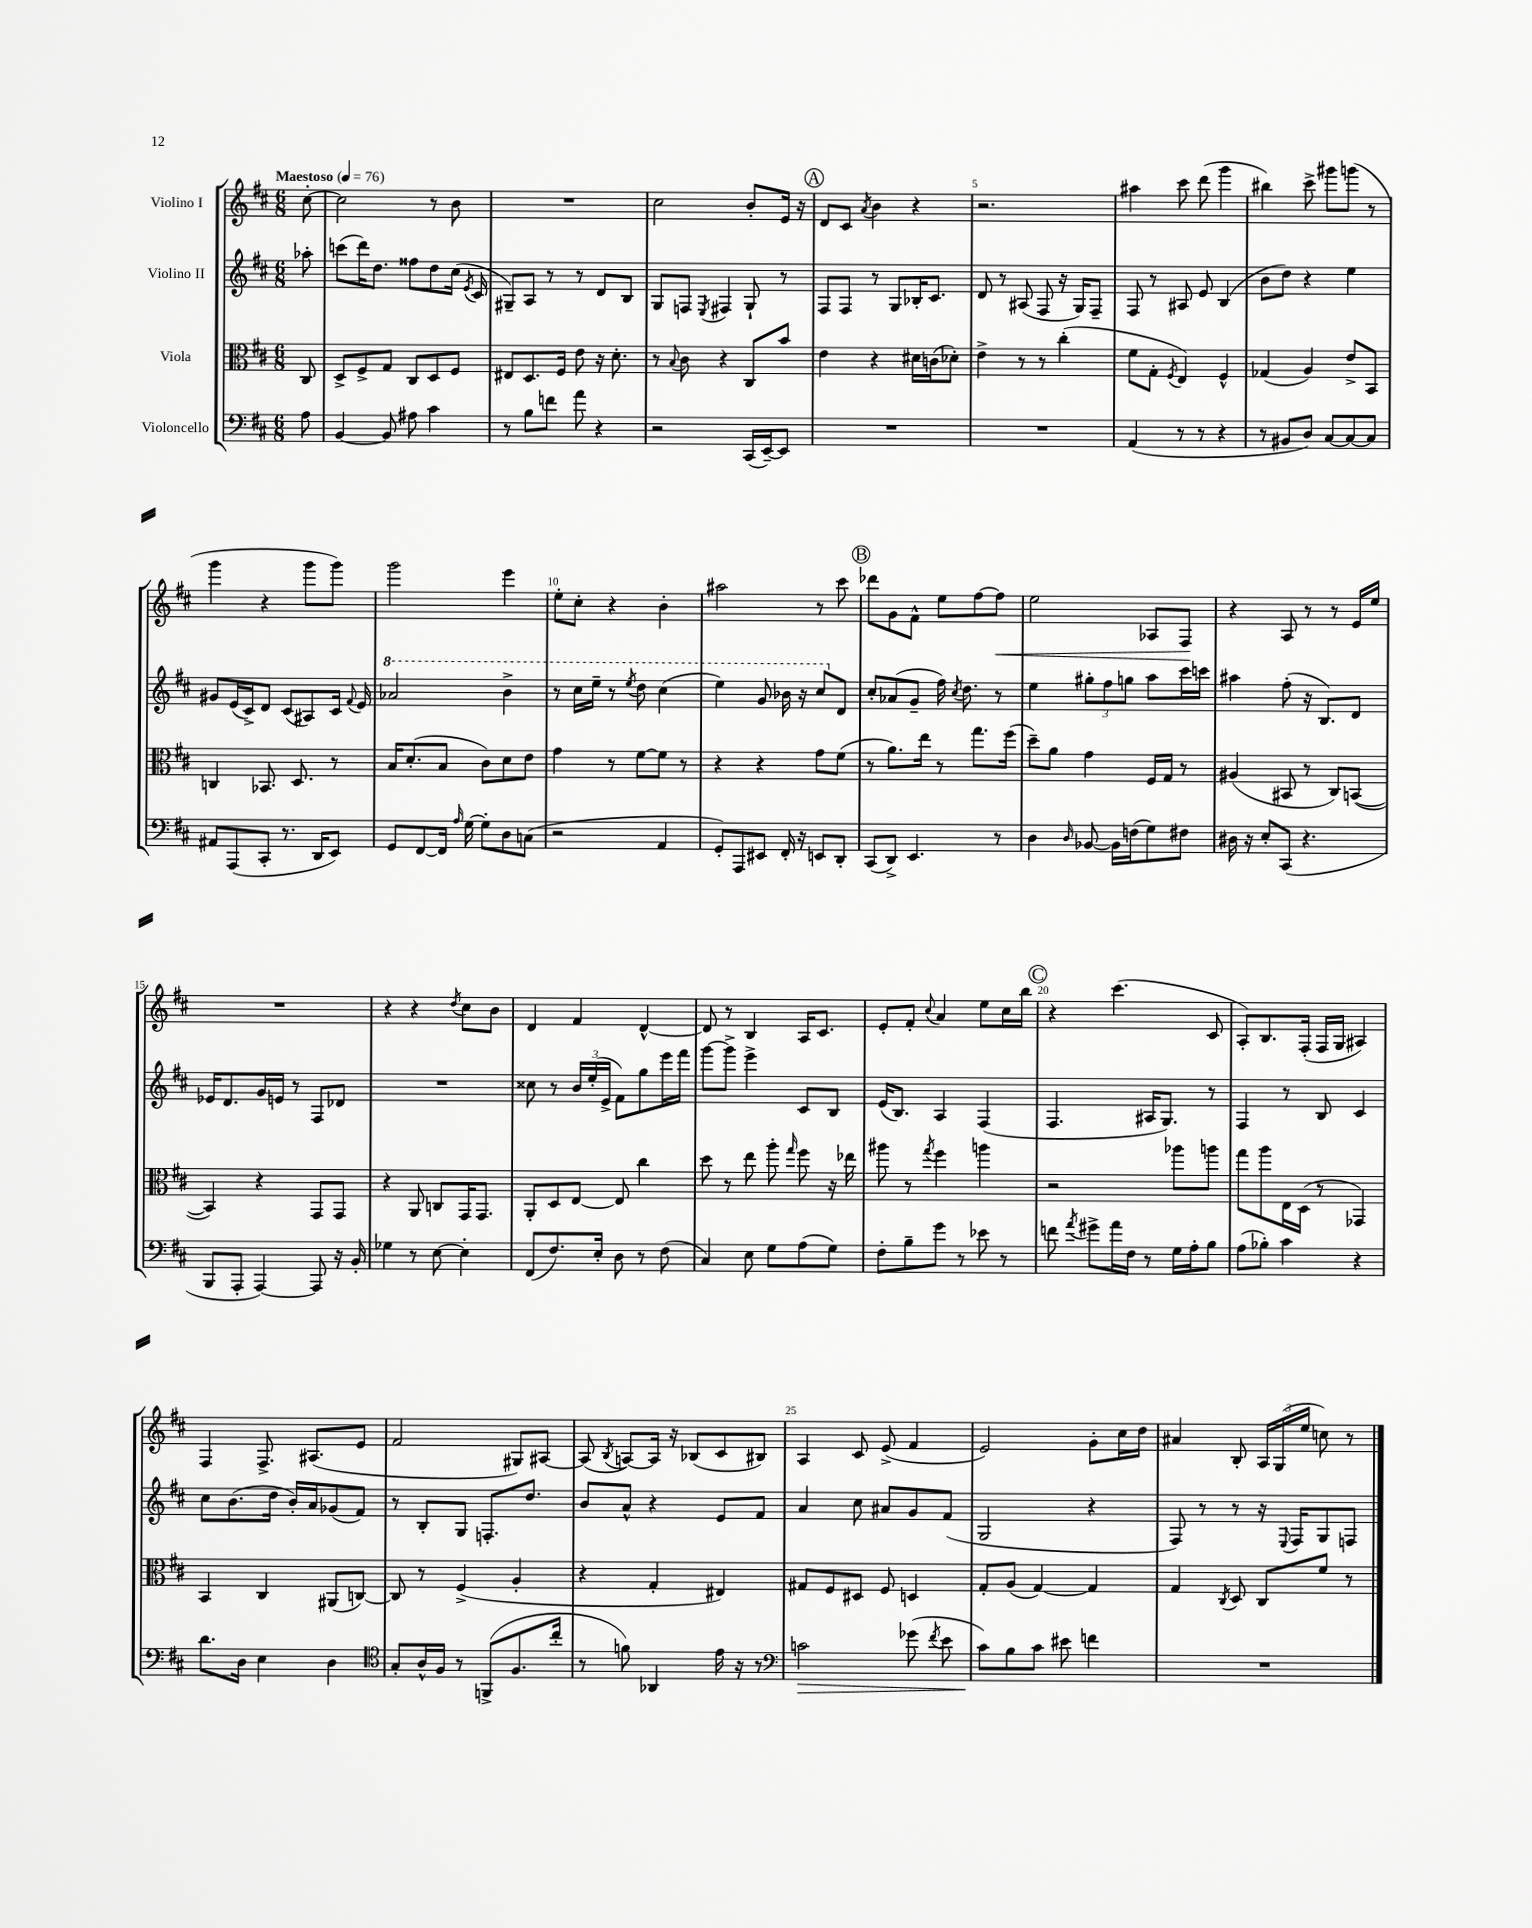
<<
\new StaffGroup <<
\new Staff = "s0" \with { instrumentName = "Violino I" } {
    \clef treble \key d \major \numericTimeSignature \time 6/8 \partial 8 \tempo "Maestoso" 4 = 76
    \autoBeamOff cis''8~-. |
    cis''2 r8 b'8 |
    R2. |
    cis''2 b'8[-. e'16] r16 |
    \mark \markup { \circle "A" } d'8[ cis'8] \acciaccatura { a'8 } b'4 r4 |
    r2. |
    ais''4 cis'''8 d'''8( g'''4 |
    bis''4) cis'''8-> gis'''8[ g'''8]( r8 |
    g'''4 r4 g'''8[ g'''8]) |
    g'''2 e'''4 |
    e''8[-. cis''8]-. r4 b'4-. |
    ais''2 r8 cis'''8 |
    \mark \markup { \circle "B" } des'''8[ g'8 fis'8]-^ e''8[ fis''8~ fis''8]\< |
    e''2 aes8[ fis8]\! |
    r4 a8 r8 r8 e'16[ e''16] |
    R2. |
    r4 r4 \acciaccatura { d''8 } cis''8[ b'8] |
    d'4 fis'4 d'4~-^ |
    d'8 r8 b4 a16[ cis'8.] |
    e'8[-. fis'8]-. \appoggiatura { cis''8 } a'4 e''8[ cis''16 b''16] |
    \mark \markup { \circle "C" } r4 cis'''4.( cis'8 |
    a8[-.) b8. fis16]-.( fis16[ g16] ais4) |
    fis4 fis8.-> ais8.[( e'8] |
    fis'2 gis8[) ais8]~ |
    ais8( \acciaccatura { b8 } a8[~) a16] r16 bes8[( cis'8 bis8]) |
    a4 cis'8 e'8->( fis'4 |
    e'2) g'8[-. cis''16 d''16] |
    ais'4 b8-. \tuplet 3/2 { a16[ g16( e''16] } c''8) r8 \bar "|." |
}
\new Staff = "s1" \with { instrumentName = "Violino II" } {
    \clef treble \key d \major \numericTimeSignature \time 6/8 \partial 8
    \autoBeamOff aes''8-. |
    c'''8[( d'''16) d''8.] fisis''8[ d''8 cis''16]( \acciaccatura { e'8 } cis'16 |
    gis8[--) a8] r8 r8 d'8[ b8] |
    g8[ f8] \acciaccatura { e8 } fis4 g8-! r8 |
    \mark \markup { \circle "A" } fis8[ fis8] r8 g8[ bes16-. cis'8.] |
    d'8 r8 ais8( fis8 r16 g16[) fis8]-- |
    fis8 r8 ais8 e'8 b4( |
    b'8[ d''8]) r4 e''4 |
    gis'8[ e'16( cis'16->) d'8] cis'8[( ais8) cis'16] \appoggiatura { fis'8 } e'16 |
    \ottava #1 aes''2 b''4-> |
    r8 cis'''16[ e'''16]-- r8 \acciaccatura { e'''8 } d'''8 cis'''4( |
    e'''4) g''8 bes''16 r16 cis'''8[ \ottava #0 d'8] |
    \mark \markup { \circle "B" } cis''8[-. aes'8( g'8]-- fis''16) \acciaccatura { cis''8 } d''8. r8 |
    e''4 \tuplet 3/2 { gis''8[-. fis''8 g''8] } a''8[ cis'''16 c'''16] |
    ais''4 fis''8-.( r16 b8.[) d'8] |
    ees'16[ d'8. g'16 e'16] r8 fis8[ des'8] |
    R2. |
    cisis''8 r8 \tuplet 3/2 { b'16[ e''16-.( e'16]-> } fis'8[) g''8 e'''16 fis'''16] |
    g'''8[~ g'''8]-> e'''4-> cis'8[ b8] |
    e'16[( b8.]) a4 fis4( |
    \mark \markup { \circle "C" } fis4. ais16[ g8.]) r8 |
    fis4 r8 b8 cis'4 |
    cis''8[ b'8.( d''16] b'16[-.) a'16 ges'8( fis'8]) |
    r8 b8[-. g8] f8.[-. d''8.] |
    b'8[ a'8]-^ r4 e'8[ fis'8] |
    a'4 cis''8 ais'8[ g'8 fis'8]( |
    g2 r4 |
    fis8) r8 r8 r16 \appoggiatura { e8 } fis16[ g8 f8] \bar "|." |
}
\new Staff = "s2" \with { instrumentName = "Viola" } {
    \clef alto \key d \major \numericTimeSignature \time 6/8 \partial 8
    \autoBeamOff cis8 |
    d8[-> fis8-> g8] cis8[ d8 fis8] |
    eis8[ d8. fis16] e'8 r16 d'8.-. |
    r8 \appoggiatura { b8 } cis'8 r4 cis8[ b'8] |
    \mark \markup { \circle "A" } e'4 r4 dis'16[ c'16( des'8]-.) |
    e'4-> r8 r8 cis''4-.( |
    fis'8[ g8]-. \acciaccatura { fis8 } e4) fis4-^ |
    ges4( a4) e'8[-> b,8] |
    c4 bes,8. d8. r8 |
    b16[ d'8.-.( b8] cis'8[) d'8 e'8] |
    g'4 r8 fis'8[~ fis'8] r8 |
    r4 r4 g'8[ fis'8]( |
    \mark \markup { \circle "B" } r8 a'8.[) e''16] r8 g''8.[ fis''16]( |
    d''8[--) a'8] g'4 fis16[ g16] r8 |
    ais4( bis,8 r8 cis8[) b,8]~( |
    b,4) r4 g,8[ g,8] |
    r4 a,8 c8[ g,16 g,8.] |
    a,8[-. d8 e8]~ e8 cis''4 |
    d''8 r8 e''8 a''8-. \grace { g''16 } fis''8 r16 ees''16 |
    ais''8 r8 \acciaccatura { g''8 } fis''4 a''4 |
    \mark \markup { \circle "C" } r2 aes''8[ a''8] |
    g''8[ a''8 e16 d16]( r8 ges,4) |
    b,4 cis4 ais,8[( c8]~) |
    c8 r8 fis4->( a4-. |
    r4 g4-. eis4) |
    gis8[ fis8 dis8] fis8 d4 |
    g8[-. a8]( g4~) g4 |
    g4 \acciaccatura { cis8 } d8 cis8[ fis'8] r8 \bar "|." |
}
\new Staff = "s3" \with { instrumentName = "Violoncello" } {
    \clef bass \key d \major \numericTimeSignature \time 6/8 \partial 8
    \autoBeamOff a8 |
    b,4~ b,8 ais8 cis'4 |
    r8 b8[ f'8] a'8 r4 |
    r2 cis,16[( e,16~--) e,8] |
    \mark \markup { \circle "A" } R2. |
    R2. |
    a,4( r8 r8 r4 |
    r8 bis,8[ d8]) cis8[~ cis8~ cis8] |
    ais,8[ a,,8( cis,8]-. r8. d,16[ e,8]) |
    g,8[ fis,8~ fis,16] \grace { a16 } g16~ g8[-. d8 c8]( |
    r2 a,4 |
    g,8[-.) a,,8 eis,8] fis,16-. r16 e,8[ d,8]-. |
    \mark \markup { \circle "B" } cis,8[( d,8]->) e,4. r8 |
    d4 \grace { d16 } bes,8~ bes,16[ f16( g8) fis8] |
    dis16 r16 e8[-. cis,8]( r4. |
    b,,8[ a,,8]-. a,,4~) a,,8 r16 b,16-. |
    ges4 r8 e8~ e4-. |
    fis,8[( fis8.) e16]-. d8 r8 fis8( |
    cis4) e8 g8[ a8( g8]) |
    fis8[-. b8-- g'8] r8 ees'8 r8 |
    \mark \markup { \circle "C" } f'8 \acciaccatura { a'8 } gis'8[-> a'16 fis16] r8 g16[ a16-. b8] |
    a8[( bes8]-.) cis'4 r4 |
    d'8.[ d16] e4 d4 |
    \clef tenor g8[-. a16-^ fis16] r8 f,8[->( fis8. cis''16]-. |
    r8 f'8) aes,4 e'16 r16 r8 |
    \clef bass c'2\> ges'8( \acciaccatura { fis'8 } e'8 |
    cis'8[\!) b8 cis'8] eis'8 f'4 |
    R2. \bar "|." |
}
>>
>>
\layout { \context { \Score \override BarNumber.break-visibility = ##(#f #t #t) barNumberVisibility = #(every-nth-bar-number-visible 5) } }
